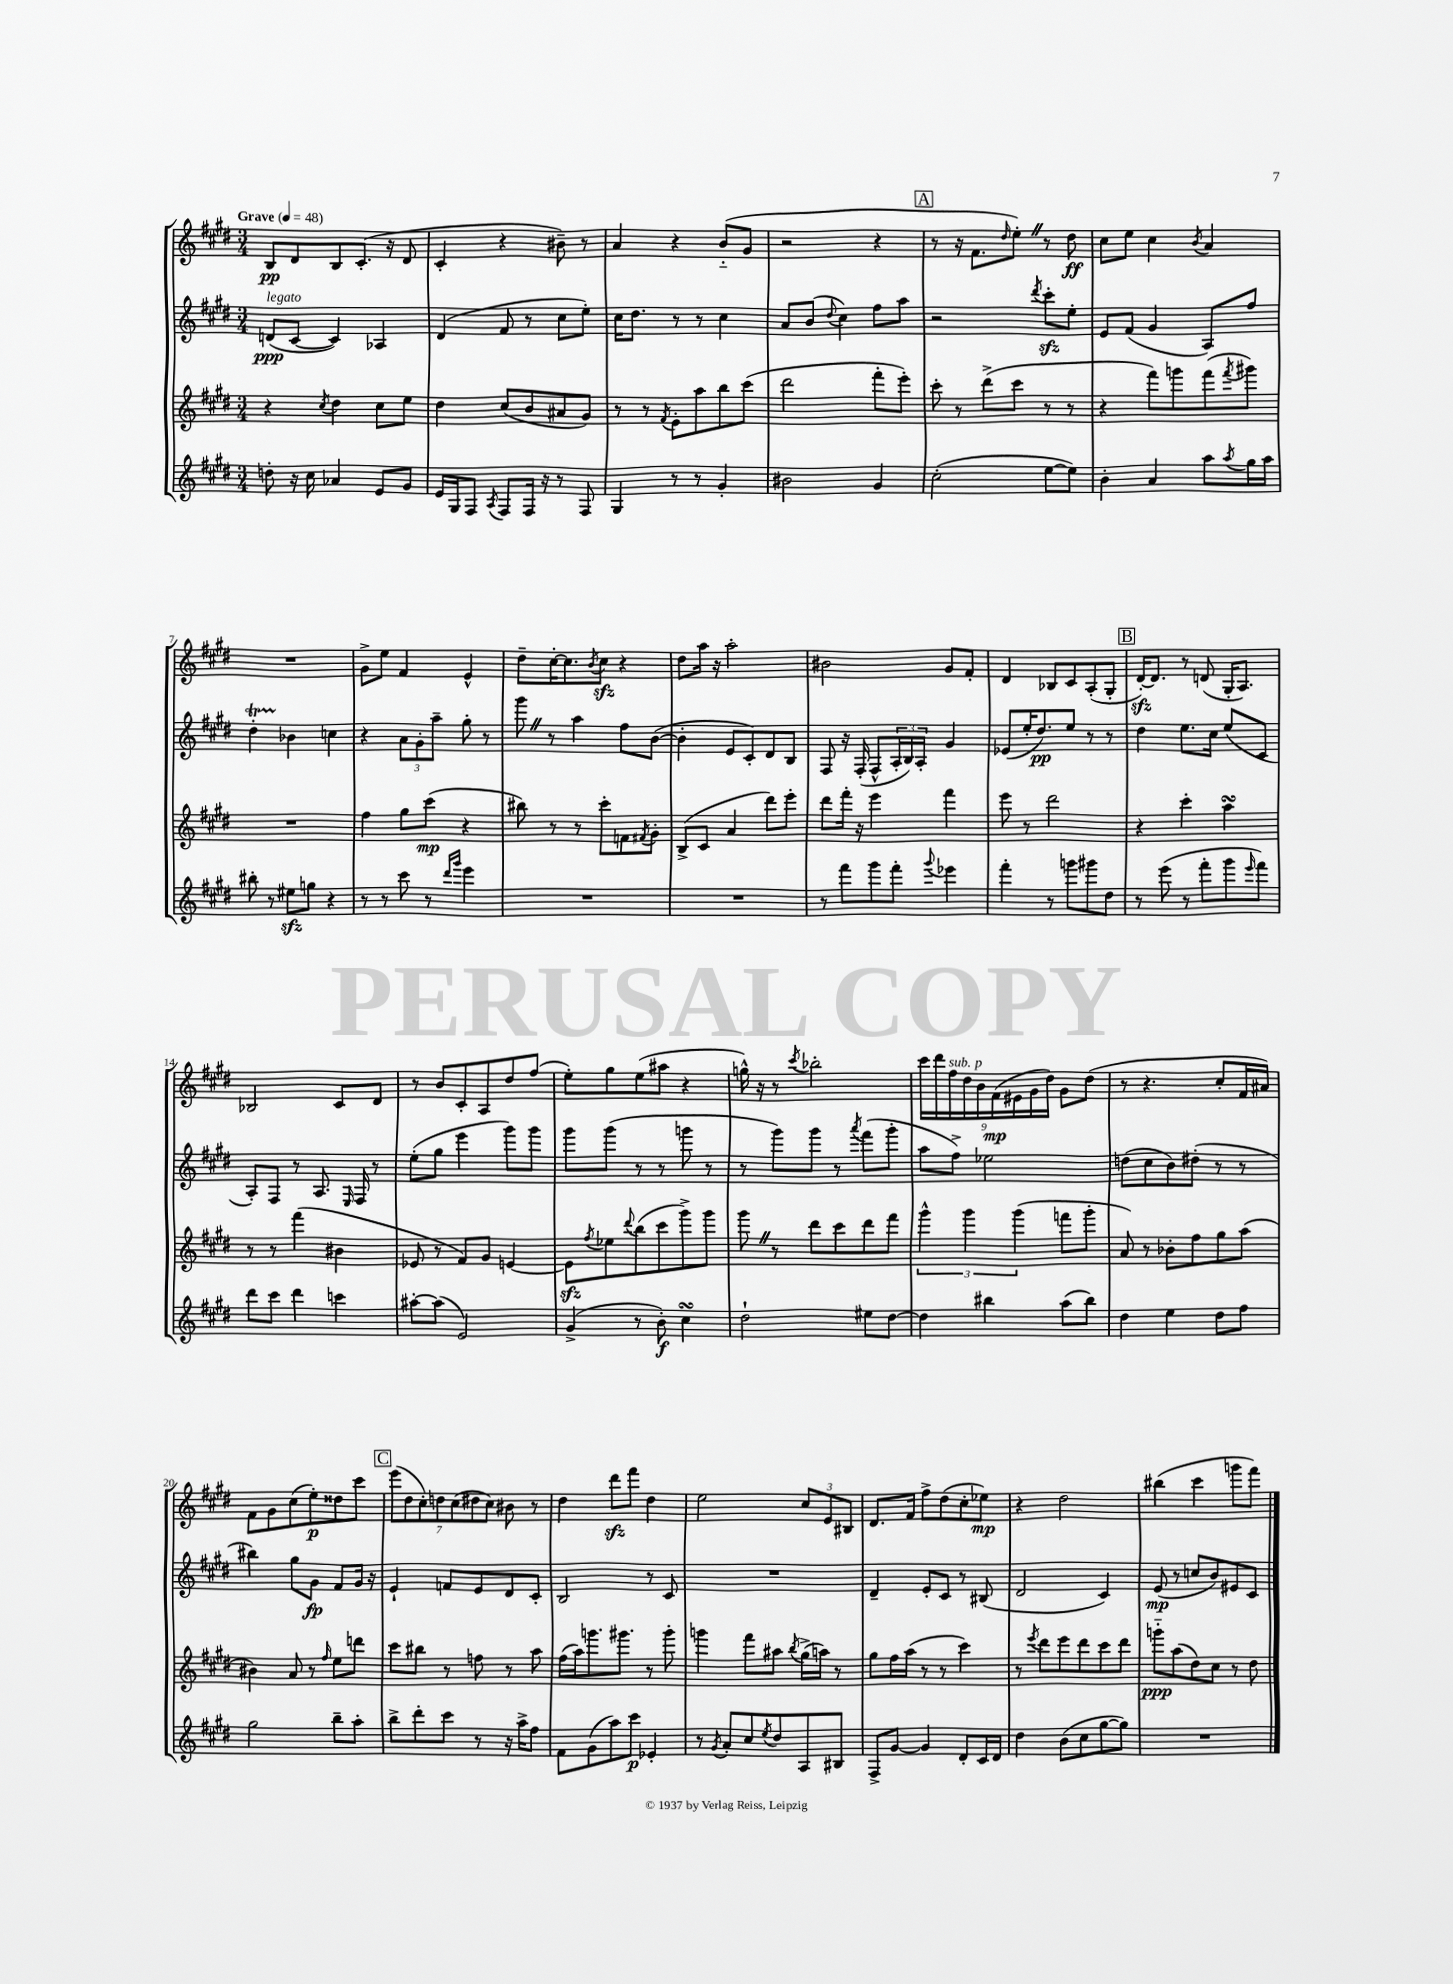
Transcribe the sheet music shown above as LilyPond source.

<<
\new StaffGroup <<
\new Staff = "s0" {
    \clef treble \key e \major \numericTimeSignature \time 3/4 \tempo "Grave" 4 = 48
    b8\pp dis'8 b8 cis'8.-.( r16 dis'8 |
    cis'4-. r4 bis'8--) r8 |
    a'4 r4 b'8-_( gis'8 |
    r2 r4 |
    \mark \markup { \box "A" } r8 r16 fis'8. \grace { dis''16 } e''8-.) \once \override BreathingSign.text = \markup { \musicglyph "scripts.caesura.straight" } \breathe r8 dis''8\ff |
    cis''8 e''8 cis''4 \acciaccatura { b'8 } a'4 |
    R2. |
    gis'8-> e''8 fis'4 e'4-^ |
    dis''8-- cis''16~-. cis''8. \acciaccatura { b'8 } cis''8\sfz r4 |
    dis''8 a''16 r16 a''2-. |
    bis'2 gis'8 fis'8-. |
    dis'4 bes8 cis'8 a8-.( gis8-. |
    \mark \markup { \box "B" } dis'16~-.\sfz) dis'8. r8 d'8( gis16-. a8.) |
    bes2 cis'8 dis'8 |
    r8 b'8 cis'8-. a8 dis''8 fis''8( |
    e''8-.) gis''8 e''8( ais''8 r4 |
    g''16-^) r16 r8 \acciaccatura { cis'''8 } bes''2-. |
    \tuplet 9/8 { cis'''16 dis'''16 fis''16^\markup { \italic "sub. p" } dis''16 b'16 fis'16\mp( eis'16 gis'16 dis''16) } gis'8 dis''8( |
    r8 r4. cis''8-. fis'16 ais'16) |
    fis'8 gis'8 cis''8( e''8-.\p) disis''8 cis'''8 |
    \mark \markup { \box "C" } \tuplet 7/4 { e'''8( dis''8 cis''8-.) d''8 cis''8( dis''8 cis''8) } bis'8 r8 |
    dis''4 dis'''8\sfz fis'''8 dis''4 |
    e''2 \tuplet 3/2 { cis''8 e'8 bis8 } |
    dis'8. fis'16 fis''8-> dis''8( cis''8-. ees''8\mp) |
    r4 dis''2 |
    bis''4( cis'''4 g'''8 fis'''8) \bar "|." |
}
\new Staff = "s1" {
    \clef treble \key e \major \numericTimeSignature \time 3/4
    d'8\ppp^\markup { \italic "legato" }( cis'8~ cis'4) aes4 |
    dis'4( fis'8 r8 cis''8 e''8-.) |
    cis''16 dis''8. r8 r8 cis''4 |
    a'8 b'8( \appoggiatura { dis''8 } cis''4) fis''8 a''8 |
    \mark \markup { \box "A" } r2 \acciaccatura { dis'''8 } cis'''8-.\sfz e''8-. |
    e'8 fis'8( gis'4 a8) fis''8 |
    dis''4-.\startTrillSpan bes'4\stopTrillSpan c''4 |
    r4 \tuplet 3/2 { a'8 gis'8-. a''8-- } gis''8-. r8 |
    gis'''8 \once \override BreathingSign.text = \markup { \musicglyph "scripts.caesura.straight" } \breathe r8 a''4 fis''8 b'8~( |
    b'4-. e'8 cis'8-.) dis'8 b8 |
    fis8 r16 fis16-.( fis8-^ \tuplet 3/2 { a16-. b16) a16-. } gis'4 |
    ees'8( e''16-. dis''8.\pp) e''8 r8 r8 |
    \mark \markup { \box "B" } dis''4 e''8. cis''16 e''8( cis'8 |
    a8-.) fis8 r8 a8. \grace { e16 } fis16 r8 |
    e''8-.( gis''8 e'''4 gis'''8) gis'''8 |
    gis'''8 gis'''8( r8 r8 g'''8 r8 |
    r8 gis'''8) gis'''8 r8 \acciaccatura { a'''8 } fis'''8( gis'''8-. |
    a''8 fis''8->) ees''2 |
    d''8( cis''8 b'8) dis''8-.( r8 r8 |
    bis''4) gis''8 gis'8\fp fis'8 gis'16 r16 |
    \mark \markup { \box "C" } e'4-! f'8 e'8 dis'8 cis'8-. |
    b2 r8 cis'8 |
    R2. |
    dis'4-- e'8-. cis'8 r8 bis8( |
    dis'2 cis'4) |
    e'8\mp( r8 c''8 b'8) eis'8 cis'8 \bar "|." |
}
\new Staff = "s2" {
    \clef treble \key e \major \numericTimeSignature \time 3/4
    r4 \acciaccatura { cis''8 } dis''4 cis''8 e''8 |
    dis''4 cis''8( b'8 ais'8 gis'8) |
    r8 r8 \acciaccatura { fis'8 } e'8-. a''8 b''8 cis'''8( |
    dis'''2 fis'''8-. e'''8-.) |
    \mark \markup { \box "A" } cis'''8-. r8 dis'''8->( cis'''8 r8 r8 |
    r4 fis'''8) g'''8 fis'''8( \acciaccatura { fis'''8 } gis'''8) |
    R2. |
    fis''4 gis''8 cis'''8\mp( r4 |
    bis''8) r8 r8 cis'''8-. f'8 \acciaccatura { fis'8 } gis'8-. |
    b8->( cis'8 a'4 dis'''8) e'''8-. |
    dis'''8 fis'''16-. r16 e'''4 fis'''4 |
    e'''8 r8 dis'''2 |
    \mark \markup { \box "B" } r4 cis'''4-. a''4\turn |
    r8 r8 fis'''4( bis'4 |
    ees'8 r8 fis'8) gis'8 e'4~ |
    e'8\sfz \acciaccatura { fis''8 } ees''8 \appoggiatura { dis'''8 } b''8( cis'''8 gis'''8->) gis'''8 |
    gis'''8 \once \override BreathingSign.text = \markup { \musicglyph "scripts.caesura.straight" } \breathe r8 dis'''8 cis'''8 dis'''8 fis'''8 |
    \tuplet 3/2 { gis'''4-^ gis'''4 gis'''4( } f'''8 gis'''8-. |
    a'8) r8 bes'8-. fis''8 gis''8 a''8( |
    bis'4) a'8 r8 \grace { fis''16 } e''8 d'''8 |
    \mark \markup { \box "C" } cis'''8 bis''8 r8 f''8 r8 a''8 |
    fis''16( a''16) g'''8. gis'''8. r8 gis'''8-. |
    g'''4 fis'''8 ais''8 \acciaccatura { b''8 } gis''16->( a''16) r8 |
    gis''8 fis''16 a''16( r8 r8 cis'''4) |
    r8 \acciaccatura { e'''8 } dis'''8 e'''8 dis'''8 cis'''8 dis'''8 |
    g'''8-_\ppp a''8( dis''8) cis''8 r8 dis''8 \bar "|." |
}
\new Staff = "s3" {
    \clef treble \key e \major \numericTimeSignature \time 3/4
    d''8-. r16 cis''16 aes'4 e'8 gis'8 |
    e'16 gis16 fis8 \acciaccatura { a8 } fis8 fis16 r16 r8 fis8 |
    gis4 r8 r8 gis'4-. |
    bis'2 gis'4 |
    \mark \markup { \box "A" } cis''2-.( e''8~ e''8) |
    b'4-. a'4 a''8 \acciaccatura { a''8 } gis''16 a''16 |
    bis''8-. r8 eis''8\sfz g''8 r4 |
    r8 r8 cis'''8 r8 \grace { dis'''16 gis'''16 } e'''4 |
    R2. |
    R2. |
    r8 fis'''8 gis'''8 fis'''8-. \appoggiatura { gis'''8 } ees'''4 |
    fis'''4-. r8 g'''8 gis'''8 dis''8 |
    \mark \markup { \box "B" } r8 e'''8( r8 fis'''8-. gis'''8 \grace { e'''16 } fis'''8) |
    dis'''8 cis'''8 dis'''4 c'''4 |
    ais''8~-. ais''8( e'2) |
    gis'4->( r8 b'8-.\f) cis''4\turn |
    dis''2-! eis''8 dis''8~ |
    dis''4 bis''4 a''8( bis''8) |
    dis''4 e''4 dis''8 fis''8 |
    gis''2 b''8-- a''8-. |
    \mark \markup { \box "C" } b''8-> dis'''8-. cis'''8 r8 r16 a''16-> fis''8 |
    fis'8 gis'8( a''8) cis'''8\p ees'4-. |
    r8 \acciaccatura { gis'8 } a'8-. cis''8 \acciaccatura { e''8 } dis''8 a8 bis8 |
    fis8-> gis'8~ gis'4 dis'8-. cis'16 dis'16 |
    dis''4 b'8( cis''8 gis''8~ gis''8) |
    R2. \bar "|." |
}
>>
>>
